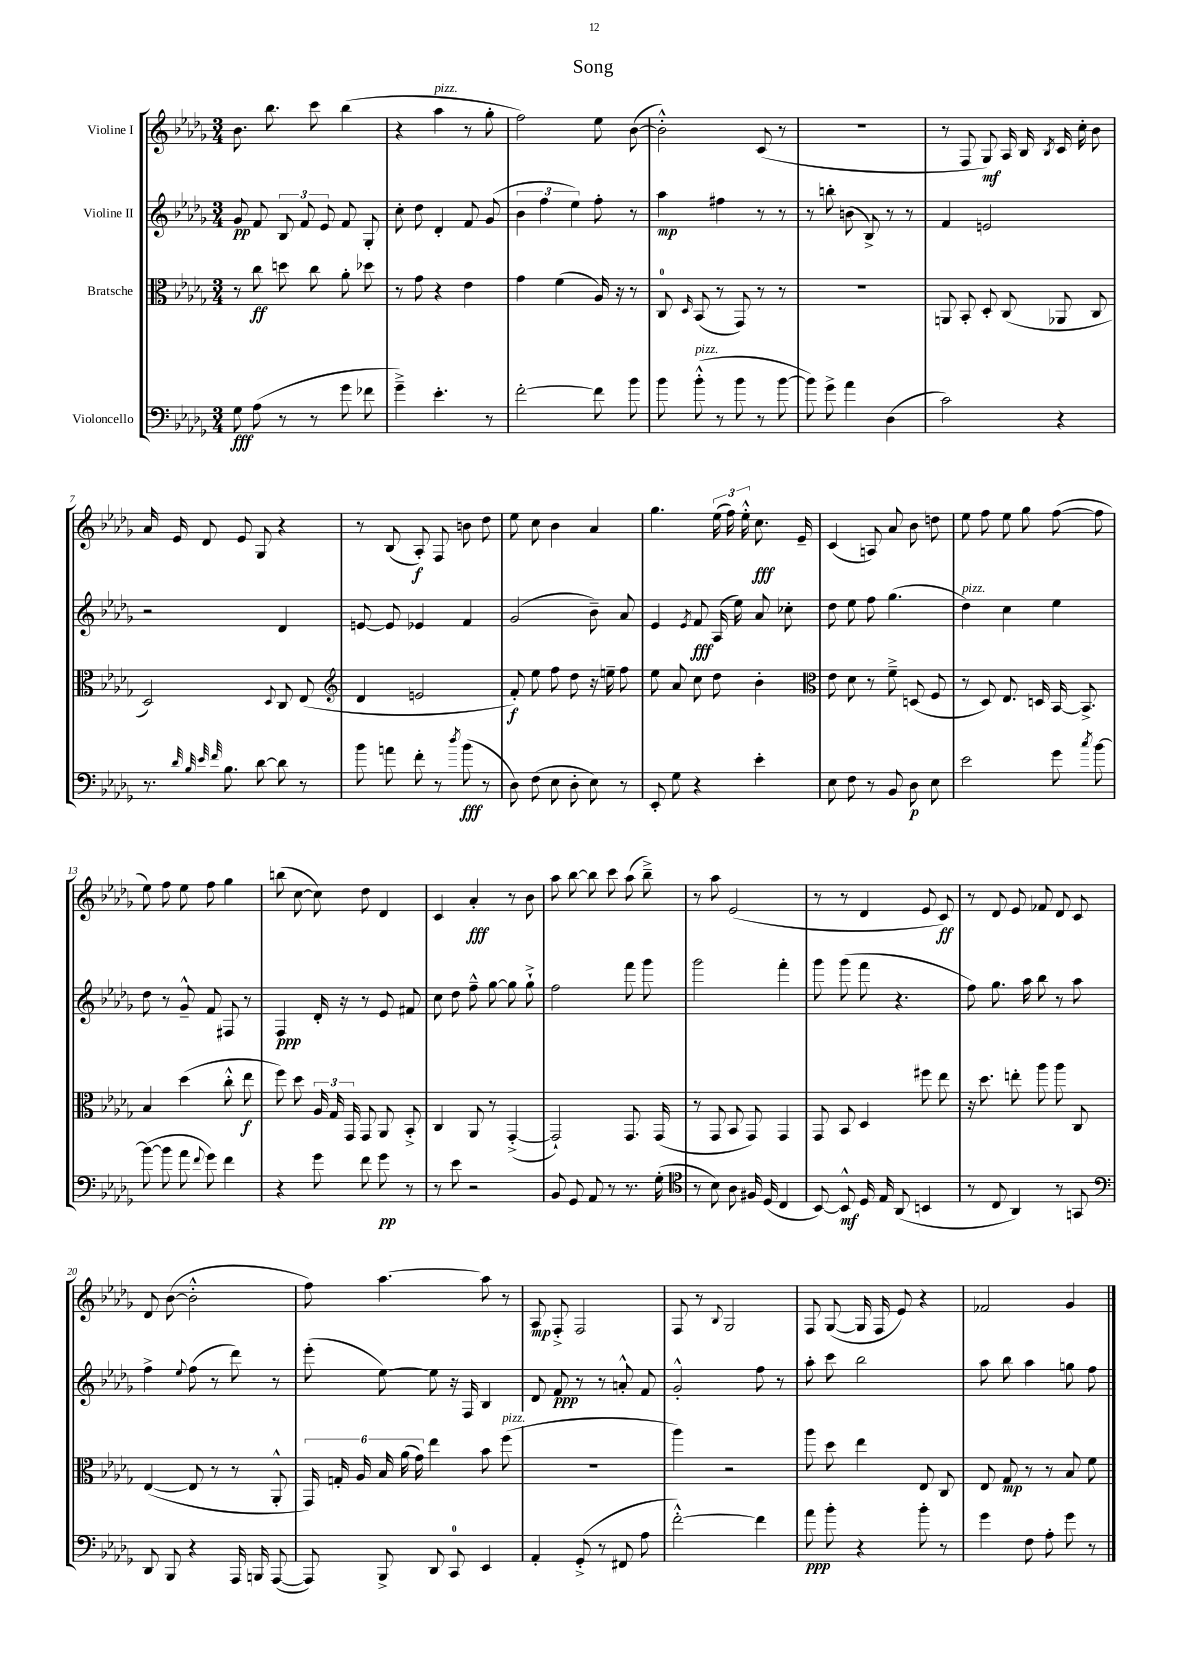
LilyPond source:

\header { title = "Song" }
<<
\new StaffGroup <<
\new Staff = "s0" \with { instrumentName = "Violine I" } {
    \clef treble \key des \major \numericTimeSignature \time 3/4
    \autoBeamOff bes'8. bes''8. c'''8 bes''4( |
    r4 aes''4^\markup { \italic "pizz." } r8 ges''8-. |
    f''2) ees''8 bes'8~( |
    bes'2-.-^) c'8( r8 |
    R2. |
    r8 f8 ges8\mf) aes16 bes16 \acciaccatura { bes8 } c'16 c''16-. bes'8 |
    aes'16 ees'16 des'8 ees'8 ges8 r4 |
    r8 bes8( aes8-.\f) f8 b'8 des''8 |
    ees''8 c''8 bes'4 aes'4 |
    ges''4. \tuplet 3/2 { ees''16( f''16) ees''16-.-^ } c''8.\fff ees'16-- |
    c'4( a8) aes'8 bes'8 d''8 |
    ees''8 f''8 ees''8 ges''8 f''8~( f''8 |
    ees''8) f''8 ees''8 f''8 ges''4 |
    b''8( c''8~ c''8) des''8 des'4 |
    c'4 aes'4-.\fff r8 bes'8 |
    aes''8 bes''8~ bes''8 c'''8 aes''8( bes''8--->) |
    r8 aes''8 ees'2( |
    r8 r8 des'4 ees'8 c'8\ff) |
    r8 des'8 ees'8 fes'8 des'8 c'8 |
    des'8 bes'8~( bes'2-.-^ |
    f''8) aes''4.~ aes''8 r8 |
    aes8\mp f8-.-> f2 |
    f8 r8 \appoggiatura { bes8 } ges2 |
    f8 ges8~( ges16 f16 ees'8) r4 |
    fes'2 ges'4 \bar "|." |
}
\new Staff = "s1" \with { instrumentName = "Violine II" } {
    \clef treble \key des \major \numericTimeSignature \time 3/4
    \autoBeamOff ges'8\pp f'8 \tuplet 3/2 { bes8 f'8 ees'8 } f'8 ges8-. |
    c''8-. des''8 des'4-. f'8 ges'8( |
    \tuplet 3/2 { bes'4 f''4 ees''4) } f''8-. r8 |
    aes''4\mp fis''4 r8 r8 |
    r8 b''8-. b'8( bes8->) r8 r8 |
    f'4 e'2 |
    r2 des'4 |
    e'8~ e'8 ees'4 f'4 |
    ges'2( bes'8--) aes'8 |
    ees'4 \acciaccatura { ees'8 } f'8\fff aes16( ees''16) aes'8 ces''8-. |
    des''8 ees''8 f''8 ges''4.( |
    des''4^\markup { \italic "pizz." }) c''4 ees''4 |
    des''8 r8 ges'8---^ f'8 fis8 r8 |
    f4\ppp des'16-. r16 r8 ees'8 fis'8 |
    c''8 des''8 f''8---^ ges''8~ ges''8 ges''8-!-> |
    f''2 f'''8 ges'''8 |
    ges'''2 f'''4-. |
    ges'''8 ges'''8( f'''8 r4. |
    f''8) ges''8. aes''16 bes''8 r8 aes''8 |
    f''4-> \appoggiatura { ees''8 } f''8( r8 des'''8) r8 |
    ees'''8-.( ees''8~) ees''8 r16 f16 bes4 |
    des'8 f'8\ppp r8 r8 a'8-.-^ f'8 |
    ges'2-.-^ f''8 r8 |
    aes''8-. c'''8 bes''2 |
    aes''8 bes''8 aes''4 g''8 f''8 \bar "|." |
}
\new Staff = "s2" \with { instrumentName = "Bratsche" } {
    \clef alto \key des \major \numericTimeSignature \time 3/4
    \autoBeamOff r8 c''8\ff d''8 c''8 aes'8-. des''8 |
    r8 ges'8 r4 ees'4 |
    ges'4 f'4( aes16) r16 r8 |
    c8-0 \grace { des16 } bes,8( r8 ges,8) r8 r8 |
    R2. |
    a,8 bes,8-. des8-. c8( aes,8 c8 |
    des2) \appoggiatura { des8 } c8 ees8( |
    \clef treble des'4 e'2 |
    f'8-.\f) ees''8 f''8 des''8 r16 e''16-- f''8 |
    ees''8 aes'8 c''8 des''8 bes'4-. |
    \clef alto ees'8 des'8 r8 f'8---> d8( f8 |
    r8 des8) ees8. d16 bes,16~ bes,8.-> |
    bes4 des''4( c''8-.-^ ees''8\f |
    f''8) des''8 \tuplet 3/2 { aes16 ges16 ges,16 } ges,8 aes,8 bes,8-.-> |
    c4 aes,8 r8 ges,4~-.->( |
    ges,2-!) ges,8. ges,16( |
    r8 ges,8 bes,8 ges,8) ges,4 |
    ges,8 bes,8 des4 fis''8 ees''8 |
    r16 des''8. e''8-. aes''8 aes''8 c8 |
    ees4~( ees8 r8 r8 aes,8-.-^ |
    \tuplet 6/4 { ges,16) g16-. aes16 bes16 aes'16( ges'16) } ees''4 bes'8 f''8^\markup { \italic "pizz." }( |
    R2. |
    aes''4) r2 |
    aes''8 des''8 ees''4 ees8 c8 |
    ees8 ges8\mp r8 r8 bes8 f'8 \bar "|." |
}
\new Staff = "s3" \with { instrumentName = "Violoncello" } {
    \clef bass \key des \major \numericTimeSignature \time 3/4
    \autoBeamOff ges8\fff aes8( r8 r8 ges'8 fes'8 |
    ges'4--->) ees'4.-. r8 |
    f'2~-. f'8 bes'8 |
    bes'8 bes'8-.-^^\markup { \italic "pizz." }( r8 bes'8 r8 bes'8~ |
    bes'8) ges'8-> aes'4 des4( |
    c'2) r4 |
    r8. \grace { des'32 bes32 ees'32 f'32 } bes8. des'8~ des'8 r8 |
    bes'8 a'8 f'8-. r8 \acciaccatura { des''8 } bes'8\fff( r8 |
    des8) f8( ees8 des8-. ees8) r8 |
    ees,8-. ges8 r4 ees'4-. |
    ees8 f8 r8 bes,8 des8\p ees8 |
    ees'2 ges'8 \acciaccatura { c''8 } bes'8~ |
    bes'8~( bes'8 aes'8 \appoggiatura { f'8 } ges'8) f'4 |
    r4 ges'8 f'8 ges'8\pp r8 |
    r8 ees'8 r2 |
    bes,8 ges,8 aes,8 r8 r8. ges16-.( |
    \clef tenor r8 bes8) aes8 fis16 des16( c4 |
    bes,8~) bes,8-^\mf des16 ees16 aes,8( b,4 |
    r8 c8 aes,4) r8 g,8 |
    \clef bass des,8 bes,,8 r4 aes,,16 b,,16 aes,,8~( |
    aes,,8) bes,,8-> des,8 c,8-0 ees,4 |
    aes,4-. ges,8-.->( r8 fis,8 aes8 |
    f'2~-.-^) f'4 |
    aes'8\ppp bes'8-. r4 bes'8-. r8 |
    ges'4 f8 aes8-. ges'8 r8 \bar "|." |
}
>>
>>
